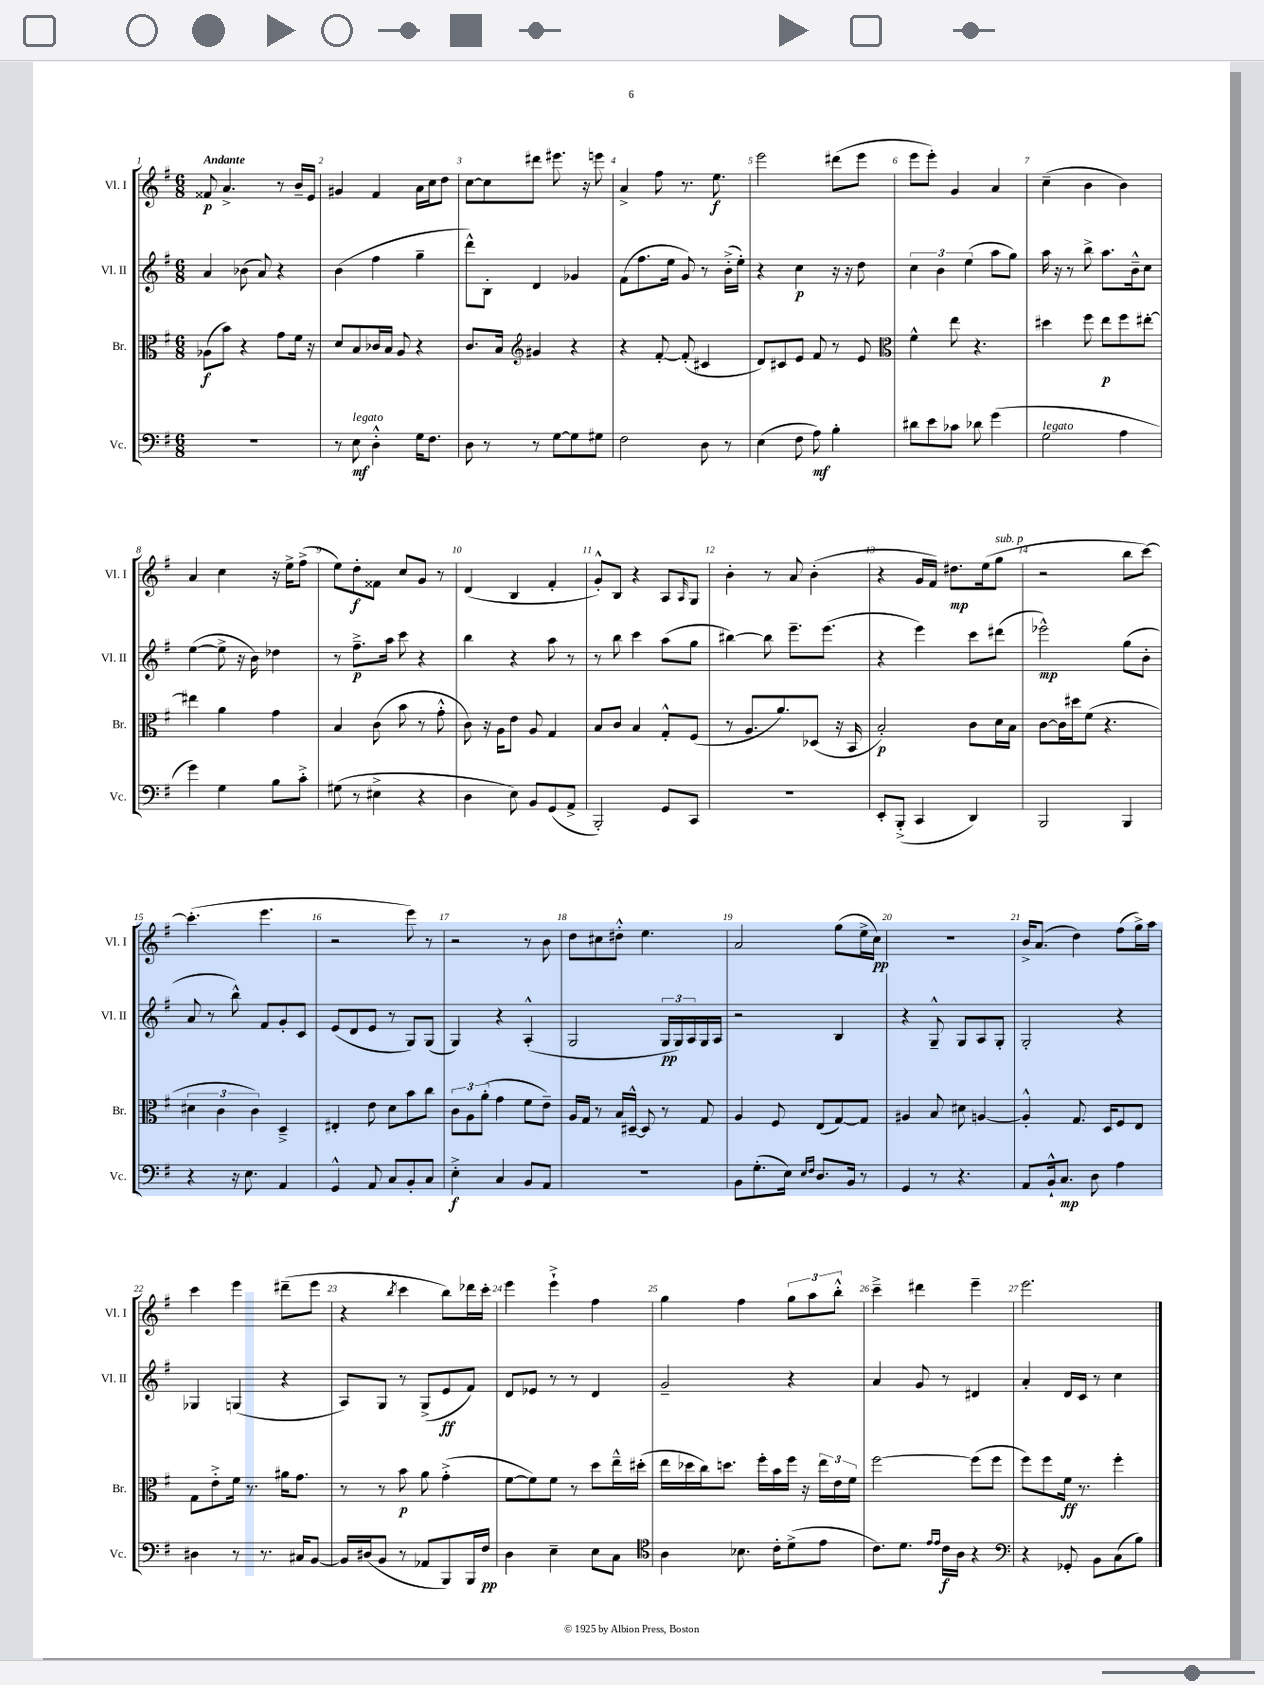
<<
\new StaffGroup <<
\new Staff = "s0" \with { instrumentName = "Vl. I" shortInstrumentName = "Vl. I" } {
    \clef treble \key g \major \numericTimeSignature \time 6/8 \tempo "Andante"
    fisis'8\p a'4.-> r8 b'16-- e'16 |
    gis'4 fis'4 a'16 c''16 d''8 |
    c''8~ c''8 dis'''8 eis'''8. r16 e'''8 |
    a'4-> fis''8 r8. e''8.\f |
    e'''2 dis'''8( e'''8 |
    e'''8 e'''8-.) g'4 a'4 |
    c''4--( b'4 b'4) |
    a'4 c''4 r16 e''16-> fis''8->( |
    e''8) d''8-.\f fisis'8 c''8 g'8 r8 |
    d'4( b4 fis'4-. |
    g'8-.-^) b8 r4 a8 \grace { a16 } g8 |
    b'4-. r8 a'8 b'4-.( |
    r4 g'16 fis'16) dis''8.\mp e''16( g''8^\markup { \italic "sub. p" } |
    r2 b''8 c'''8~) |
    c'''4.-.( e'''4. |
    r2 e'''8) r8 |
    r2 r8 b'8 |
    d''8 cis''8 dis''8-.-^ e''4. |
    a'2 g''8( e''16-> c''16\pp) |
    R2. |
    b'16-> a'8.( d''4) fis''8( g''16->) a''16 |
    c'''4 e'''4 dis'''8--( e'''8 |
    r4 \acciaccatura { b''8 } c'''4 b''8) des'''16 c'''16-. |
    e'''4 e'''4-!-> fis''4 |
    g''4 fis''4 \tuplet 3/2 { g''8 a''8 b''8-.-^ } |
    c'''4---> dis'''4 e'''4-- |
    e'''2. \bar "|." |
}
\new Staff = "s1" \with { instrumentName = "Vl. II" shortInstrumentName = "Vl. II" } {
    \clef treble \key g \major \numericTimeSignature \time 6/8
    a'4 bes'8( a'8) r4 |
    b'4( fis''4 g''4-- |
    d'''8-^) b8-. d'4 ges'4 |
    fis'8( fis''8. e''16 g'8) r8 b'16-.->( e''16-.) |
    r4 c''4\p r16 r16 d''8 |
    \tuplet 3/2 { c''4 b'4 e''4( } a''8 g''8) |
    a''16 r16 r8 b''8-> a''8. b'16---^ c''8 |
    e''4~( e''8-> r16 b'16) des''4 |
    r8 fis''8.--->\p a''16 c'''8 r4 |
    b''4 r4 a''8 r8 |
    r8 b''8 c'''4 a''8( g''8 |
    bis''4~) bis''8 e'''8.-- e'''8.( |
    r4 e'''4) c'''8 dis'''8( |
    ees'''2-^\mp) g''8( b'8-. |
    a'8 r8 b''8-^) fis'8 g'8-. c'8 |
    e'8( d'8 e'8 r8 g8) g8( |
    g4) r4 a4-.-^( |
    g2 \tuplet 3/2 { g16\pp g16) a16 } g16 a16 |
    r2 b4 |
    r4 g8---^ g8 a8 g8-. |
    g2-. r4 |
    ges4 g4( r4 |
    a8) g8 r8 g8->( e'8\ff fis'8) |
    d'8 ees'8 r8 r8 d'4 |
    g'2-- r4 |
    a'4 g'8 r8 dis'4 |
    a'4-. d'16 c'16 r8 c''4 \bar "|." |
}
\new Staff = "s2" \with { instrumentName = "Br." shortInstrumentName = "Br." } {
    \clef alto \key g \major \numericTimeSignature \time 6/8
    aes8\f( b'8) r4 g'8 fis'16 r16 |
    d'8 b8 ces'16 b16 a8 r4 |
    c'8. b16 \clef treble gis'4 r4 |
    r4 fis'8~-. fis'8-.( cis'4 |
    d'8) cis'8 e'8 fis'8 r8 e'8 |
    \clef alto fis'4-^ e''8 r4. |
    dis''4 fis''8 e''8\p fis''8 eis''8~-. |
    eis''4 a'4 g'4 |
    b4 c'8( b'8 r8 g'8-.-^ |
    c'8) r16 a16 e'8 a8 g4 |
    b8 c'8 b4 g8-.-^ fis8( |
    r8 a8. a'8.) des8( r16 b,16 |
    b2-.\p) c'8 d'16 b16 |
    c'8~ c'16 dis''16 fis'8( r4. |
    \tuplet 3/2 { dis'4 c'4 c'4) } d4---> |
    eis4-. e'8 d'8 b'8 c''8 |
    \tuplet 3/2 { c'8 a8 a'8-.( } g'4 fis'8 e'8--) |
    a16 g16 r8 b16 dis16~---^ dis8 r8 g8 |
    a4 fis8 e8( g8~) g8 |
    ais4 b8 dis'8 a4~ |
    a4-.-^ g8. d16 fis8 e8 |
    g8 e'8-.-> fis'16 r8. ais'16 g'8. |
    r8 r8 b'8\p a'8 g'4-.->( |
    fis'8~ fis'8) fis'8 r8 d''8 e''16---^ dis''16-.( |
    e''16 des''16 c''16) d''8. fis''16-. b'16 fis''16 r16 \tuplet 3/2 { e''16 e'16 fis'16 } |
    fis''2~ fis''8( fis''8 |
    fis''8) fis''8 fis'16\ff r8. fis''4-. \bar "|." |
}
\new Staff = "s3" \with { instrumentName = "Vc." shortInstrumentName = "Vc." } {
    \clef bass \key g \major \numericTimeSignature \time 6/8
    R2. |
    r8 e8\mf^\markup { \italic "legato" } d4-.-^ g16 fis8. |
    d8 r8 r8 g8~ g8 gis8 |
    fis2 d8 r8 |
    e4( fis8 a8\mf) b4-. |
    dis'8 e'8 ces'8 des'8 g'4( |
    g2^\markup { \italic "legato" } a4 |
    g'4) g4 b8 c'8-.-> |
    gis8( r8 eis4-> r4 |
    d4 e8) b,8 g,8( a,8-> |
    b,,2-.) g,8 c,8 |
    R2. |
    e,8-. b,,8-.->( c,4 d,4) |
    b,,2 b,,4 |
    r4 r16 e8. a,4 |
    g,4-^ a,8 c8 b,8-. c8 |
    e4-.->\f c4 b,8 a,8 |
    R2. |
    b,8 g8.-.( e16) \grace { e16 fis16 } d8. b,16 r8 |
    g,4 r8 r4. |
    a,8 b,16-!-^ c8.\mp d8 a4 |
    dis4 r8 r8. cis16 b,8~ |
    b,16 dis16( b,8 r8 aes,8 b,,8) b,,16 fis16\pp |
    d4 e4-- e8 c8 |
    \clef tenor a4 bes8. c'16-. d'8->( e'8 |
    c'8.) d'8. \grace { e'16 e'16 } c'16\f a16 r4 |
    \clef bass r4 ges,8-. b,8 c8( b8) \bar "|." |
}
>>
>>
